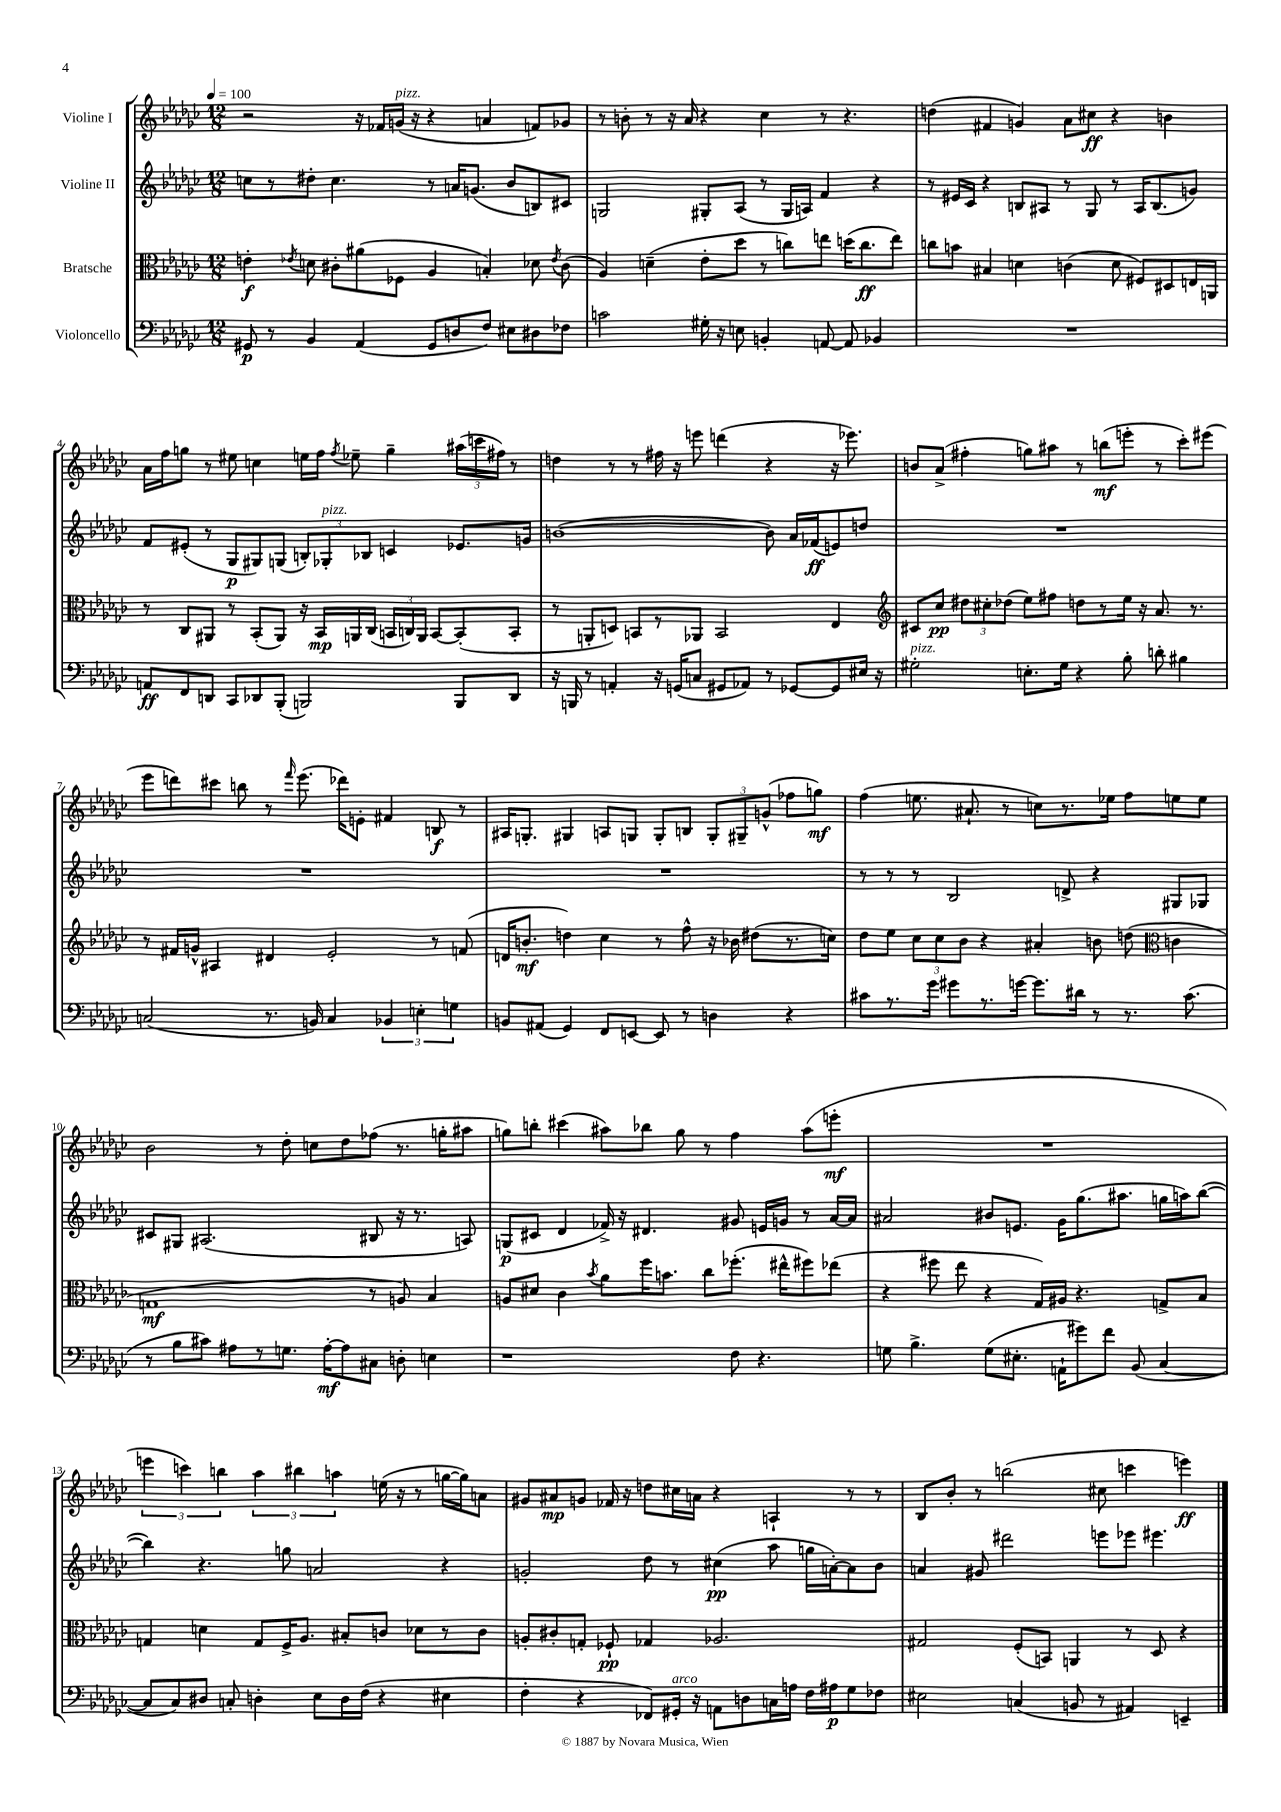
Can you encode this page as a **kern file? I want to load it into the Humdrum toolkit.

**kern	**dynam	**kern	**dynam	**kern	**dynam	**kern	**dynam
*part4	*part4	*part3	*part3	*part2	*part2	*part1	*part1
*staff4	*staff4	*staff3	*staff3	*staff2	*staff2	*staff1	*staff1
*I"Violoncello	*	*I"Bratsche	*	*I"Violine II	*	*I"Violine I	*
*clefF4	*	*clefC3	*	*clefG2	*	*clefG2	*
*k[b-e-a-d-g-c-]	*	*k[b-e-a-d-g-c-]	*	*k[b-e-a-d-g-c-]	*	*k[b-e-a-d-g-c-]	*
*M12/8	*	*M12/8	*	*M12/8	*	*M12/8	*
*MM100	*	*MM100	*	*MM100	*	*MM100	*
=1	=1	=1	=1	=1	=1	=1	=1
8GG#X/	p	4en'\	f	8ccn\L	.	2r	.
8r	.	.	.	8r	.	.	.
.	.	8qe-X/	.	.	.	.	.
4BB-/	.	8dn\	.	8dd#X'\J	.	.	.
.	.	8c#X'\L	.	4.cc\	.	.	.
(4AA-/	.	(8a#X\	.	.	.	16r	.
.	.	.	.	.	.	16f-X/LL	.
!	!	!	!	!	!	!LO:TX:a:i:t=pizz.	!
.	.	8F-X\J	.	.	.	(16gn/JJ	.
.	.	.	.	.	.	16r	.
8GG#/L	.	4A-/	.	8r	.	4r	.
8Dn/	.	.	.	16an/KL	.	.	.
.	.	.	.	(8.gn/J	.	.	.
8F/J)	.	4Bn'/)	.	.	.	4an/	.
8E#X\L	.	.	.	8b-/L	.	.	.
8D#X\	.	8d-X\	.	8Bn/)	.	8fn/L)	.
.	.	8qe-/	.	.	.	.	.
8F-X\J	.	(8c#\	.	8c#X/J	.	8g-X/J	.
=2	=2	=2	=2	=2	=2	=2	=2
2cn\	.	4A-/)	.	2Gn/	.	8r	.
.	.	.	.	.	.	8bn'\	.
.	.	(4dn~\	.	.	.	8r	.
.	.	.	.	.	.	16r	.
.	.	.	.	.	.	16a-/	.
16G#X'\	.	8e-'\L	.	8G#X'/L	.	4r	.
16r	.	.	.	.	.	.	.
8En\	.	8dd-\J	.	(8A-/J	.	.	.
4BBn'/	.	8r	.	8r	.	4cc-\	.
.	.	8ccn\L)	.	16G#/LL	.	.	.
.	.	.	.	16An/JJ)	.	.	.
[8AAn/	.	8een\J	.	4f/	.	8r	.
8AA/]	.	(16ddn\KL	.	.	.	4.r	.
.	.	8.cc\	ff	.	.	.	.
4BB-X/	.	.	.	4r	.	.	.
.	.	8ee\J)	.	.	.	.	.
=3	=3	=3	=3	=3	=3	=3	=3
1.r	.	8ccn\L	.	8r	.	(4ddn\	.
.	.	8bn\J	.	16e#X/LL	.	.	.
.	.	.	.	16c-/JJ	.	.	.
.	.	4B#X/	.	4r	.	4f#X/	.
.	.	4dn\	.	8Bn/L	.	4gn/)	.
.	.	.	.	8A#X/J	.	.	.
.	.	(4cn\	.	8r	.	8a-\L	.
.	.	.	.	8G-/	.	8cc#X\J	ff
.	.	8d\	.	8r	.	4r	.
.	.	8F#X/L)	.	16A#/KL	.	.	.
.	.	.	.	(8.B/	.	.	.
.	.	8D#X/	.	.	.	4bn\	.
.	.	16En/L	.	8gn/J)	.	.	.
.	.	16AAn/JJ	.	.	.	.	.
!!LO:LB:g=z
=4	=4	=4	=4	=4	=4	=4	=4
8AAn/L	ff	8r	.	8f/L	.	16a-\LL	.
.	.	.	.	.	.	16ff\J	.
8FF/	.	8C-/L	.	(8e#X'/J	.	8ggn\J	.
8DDn/J	.	8AA#X/J	.	8r	.	8r	.
8CC-/L	.	8r	.	8G-/L	p	8ee#X\	.
8DD-X/	.	(8BB-'/L	.	8G#X/)	.	4ccn\	.
(8BBB-'/J	.	8AA#/J)	.	(8Gn/J	.	.	.
2BBBn/)	.	16r	.	12Bn'/L)	.	16een\LL	.
.	.	16BB-/LL	mp	.	.	16ff\JJ	.
!	!	!	!	!LO:TX:a:i:t=pizz.	!	!	!
.	.	.	.	12G-X'/	.	.	.
.	.	.	.	.	.	8qff/	.
.	.	16AAn/	.	.	.	8ee-X~\	.
.	.	.	.	12B-X/J	.	.	.
.	.	(16C-/JJ	.	.	.	.	.
.	.	24BBn/LL	.	4cn/	.	4gg~\	.
.	.	24Cn/)	.	.	.	.	.
.	.	24AA/JJ	.	.	.	.	.
.	.	[8BB/L	.	.	.	.	.
8BBB/L	.	(8BB'/]	.	8.e-X/L	.	(24aa#X\LL	.
.	.	.	.	.	.	24cccn\	.
.	.	.	.	.	.	24ff#X\JJ)	.
8DD-/J	.	8BB'/J	.	.	.	8r	.
.	.	.	.	16gn/Jk	.	.	.
=5	=5	=5	=5	=5	=5	=5	=5
16r	.	8r	.	([1bn	.	4ddn\	.
16BBBn/	.	.	.	.	.	.	.
8r	.	8AAn'/L	.	.	.	.	.
4AAn'/	.	8Dn/J)	.	.	.	8r	.
.	.	8BBn/L	.	.	.	8r	.
16r	.	8r	.	.	.	16ff#X\	.
(16GGn/KL	.	.	.	.	.	16r	.
8Cn/J	.	8AA-X/J	.	.	.	8eeen\	.
8GG#X/L	.	2BB/	.	.	.	(4dddn\	.
8AA-X/J)	.	.	.	.	.	.	.
8r	.	.	.	8b\])	.	4r	.
[8GG-X/L	.	.	.	16a-/LL	.	.	.
.	.	.	.	(16f-X/J	ff	.	.
8GG-/]	.	4E-/	.	8en/)	.	16r	.
.	.	.	.	.	.	8.eee-X\)	.
16E#X/Jk	.	.	.	8ddn/J	.	.	.
16r	.	.	.	.	.	.	.
=6	=6	=6	=6	=6	=6	=6	=6
*	*	*clefG2	*	*	*	*	*
!LO:TX:a:i:t=pizz.	!	!	!	!	!	!	!
2G#X'\	.	8c#X/L	.	1.r	.	8bn/L	.
.	.	8cc-/J	pp	.	.	(8a-^/J	.
.	.	12dd#X\L	.	.	.	4ff#X'\	.
.	.	12cc#X'\	.	.	.	.	.
.	.	(12dd-X\J	.	.	.	.	.
8.En'\L	.	8ee-\L)	.	.	.	8ggn\L)	.
.	.	8ff#X\J	.	.	.	8aa#X\J	.
16G#\Jk	.	.	.	.	.	.	.
4r	.	8ddn\L	.	.	.	8r	.
.	.	8r	.	.	.	(8bbn\L	mf
8B-'\	.	16ee-\Jk	.	.	.	8eeen'\J	.
.	.	16r	.	.	.	.	.
8dn'\	.	8.a-/	.	.	.	8r	.
4B#X\	.	.	.	.	.	8ccc-'\L)	.
.	.	8.r	.	.	.	.	.
.	.	.	.	.	.	(8eee#X\J	.
!!LO:LB:g=z
=7	=7	=7	=7	=7	=7	=7	=7
(2Cn/	.	8r	.	1.r	.	8eee-\L	.
.	.	16f#X/LL	.	.	.	8dddn\)	.
.	.	16gn^^/JJ	.	.	.	.	.
.	.	4A#X/	.	.	.	8ccc#X\J	.
.	.	.	.	.	.	8bbn\	.
8.r	.	4d#X/	.	.	.	8r	.
.	.	.	.	.	.	16qqfff/	.
.	.	.	.	.	.	(8.eee-\	.
16BBn/)	.	.	.	.	.	.	.
4C/	.	2e-'/	.	.	.	.	.
.	.	.	.	.	.	16ddd-X\KL)	.
.	.	.	.	.	.	8en'\J	.
6BB-X/	.	.	.	.	.	4f#X/	.
6En'\	.	.	.	.	.	.	.
.	.	8r	.	.	.	8Bn/	f
6Gn\	.	.	.	.	.	.	.
.	.	(8fn/	.	.	.	8r	.
=8	=8	=8	=8	=8	=8	=8	=8
8BBn/L	.	16dn/KL	.	1.r	.	16A#X/KL	.
.	.	8.bn'/J	mf	.	.	8.Gn'/J	.
(8AA#X/J	.	.	.	.	.	.	.
4GG-/)	.	4ddn\)	.	.	.	4G#X/	.
8FF/L	.	4cc-\	.	.	.	8An/L	.
[8EEn/J	.	.	.	.	.	8Gn/J	.
8EE/]	.	8r	.	.	.	8G'/L	.
8r	.	8ff^^\	.	.	.	8Bn/J	.
4Dn\	.	16r	.	.	.	12G'/L	.
.	.	16b-X\	.	.	.	.	.
.	.	.	.	.	.	12G#X~/	.
.	.	(8dd#X\L	.	.	.	.	.
.	.	.	.	.	.	(12gn^^/J	.
4r	.	8.r	.	.	.	8ff-X\L	.
.	.	.	.	.	.	8ggn\J)	mf
.	.	16ccn\Jk)	.	.	.	.	.
=9	=9	=9	=9	=9	=9	=9	=9
8c#X\L	.	8dd-\L	.	8r	.	(4ff\	.
8.r	.	8ee-\J	.	8r	.	.	.
.	.	12cc-\L	.	8r	.	8.een\	.
16g-\Jk	.	.	.	.	.	.	.
.	.	12cc-\	.	.	.	.	.
8g#X\L	.	.	.	2B-/	.	.	.
.	.	12b-\J	.	.	.	.	.
.	.	.	.	.	.	8.a#X`/	.
8.r	.	4r	.	.	.	.	.
.	.	.	.	.	.	8r	.
[16gn\Jk	.	.	.	.	.	.	.
8.g\L]	.	4a#X'/	.	.	.	8ccn\L)	.
.	.	.	.	8dn^/	.	8.r	.
16d#X\Jk	.	.	.	.	.	.	.
8r	.	8bn\	.	4r	.	.	.
.	.	.	.	.	.	16ee-X\Jk	.
8.r	.	(8ddn\	.	.	.	8ff\L	.
*	*	*clefC3	*	*	*	*	*
.	.	4cn\	.	8G#X/L	.	8een\	.
(8.c#\	.	.	.	.	.	.	.
.	.	.	.	8G-X/J	.	8ee\J	.
!!LO:LB:g=z
=10	=10	=10	=10	=10	=10	=10	=10
8r	.	1Gn	mf	8c#X/L	.	2b-\	.
8B-\L	.	.	.	8G#X/J	.	.	.
8c#X\J)	.	.	.	(2.A#X/	.	.	.
8A#X\L	.	.	.	.	.	.	.
8r	.	.	.	.	.	8r	.
8.Gn\J	.	.	.	.	.	8dd-'\	.
.	.	.	.	.	.	8ccn\L	.
[16A#'\KL	mf	.	.	.	.	.	.
8A#\]	.	.	.	.	.	8dd-\	.
8C#X\J	.	8r	.	8B#X/	.	(8ff-X\J	.
8Dn'\	.	8An/)	.	16r	.	8.r	.
.	.	.	.	8.r	.	.	.
4En\	.	4B-/	.	.	.	.	.
.	.	.	.	.	.	16ggn'\KL	.
.	.	.	.	8An/)	.	8aa#X\J	.
=11	=11	=11	=11	=11	=11	=11	=11
1r	.	8An/L	.	(8Gn/L	p	8ggn\L)	.
.	.	8d#X/J	.	8c#X/J	.	8bbn'\J	.
.	.	4c-\	.	4d-/	.	(4ccc#X\	.
.	.	8qb-/	.	.	.	.	.
.	.	8a-\L	.	16f-X^/)	.	8aa#X\L)	.
.	.	.	.	16r	.	.	.
.	.	16ff\K	.	4.d#X/	.	8bb-X\J	.
.	.	8.bn\J	.	.	.	.	.
.	.	.	.	.	.	8gg\	.
.	.	8cc-\L	.	.	.	8r	.
8F\	.	(8.ff-X'\J	.	8g#X/	.	4ff\	.
4.r	.	.	.	16en/LL	.	.	.
.	.	16ee#X^^\KL	.	16gn/JJ	.	.	.
.	.	8ff#X\)	.	8r	.	(8aa#\L	.
.	.	(8ee-X\J	.	[16a-/LL	.	8eeen'\J	mf
.	.	.	.	16a-/JJ]	.	.	.
=12	=12	=12	=12	=12	=12	=12	=12
8Gn\	.	4r	.	2a#X/	.	1.r	.
4.B-^\	.	.	.	.	.	.	.
.	.	8ff#X\	.	.	.	.	.
.	.	8ee-\	.	.	.	.	.
(8G\L	.	4r	.	8b#X/L	.	.	.
8.E#X'\J	.	.	.	8.en/J	.	.	.
.	.	16G-/LL)	.	.	.	.	.
16AAn`\KL	.	16A#X/JJ	.	16g-\KL	.	.	.
8g#X\)	.	4.r	.	(8.gg-\	.	.	.
8f\J	.	.	.	.	.	.	.
.	.	.	.	8.aa#X\J	.	.	.
(8BB-/	.	.	.	.	.	.	.
[4C-/	.	8Gn^/L	.	16ggn\LL	.	.	.
.	.	.	.	16aan\J)	.	.	.
.	.	8B-/J	.	([8bb-\J	.	.	.
!!LO:LB:g=z
=13	=13	=13	=13	=13	=13	=13	=13
8C-/L]	.	4Gn/	.	4bb-\])	.	6eeen\	.
8C-/)	.	.	.	.	.	.	.
.	.	.	.	.	.	6cccn\)	.
8D#X/J	.	4dn\	.	4.r	.	.	.
.	.	.	.	.	.	6bbn\	.
8Cn'/	.	.	.	.	.	.	.
4Dn'\	.	8G/L	.	.	.	6aa-\	.
.	.	16F^/K	.	8ggn\	.	.	.
.	.	.	.	.	.	6bb#X\	.
.	.	8.A-/J	.	.	.	.	.
8E-\L	.	.	.	2an/	.	.	.
.	.	.	.	.	.	6aan\	.
16D\L	.	8B#X'/L	.	.	.	.	.
(16F\JJ	.	.	.	.	.	.	.
4r	.	8cn/J	.	.	.	(16een\	.
.	.	.	.	.	.	16r	.
.	.	8d-X\L	.	.	.	8r	.
4E#X\	.	8r	.	4r	.	[16ggn\LL	.
.	.	.	.	.	.	16gg\J])	.
.	.	8c\J	.	.	.	8an\J	.
=14	=14	=14	=14	=14	=14	=14	=14
4F'\	.	8An'/L	.	2gn'/	.	8g#X/L	.
.	.	8c#X'/	.	.	.	8a#X/	mp
4r	.	8Gn'/J	.	.	.	8gn/J	.
.	.	8F-X`/	pp	.	.	16f-X/	.
.	.	.	.	.	.	16r	.
8FF-X/L)	.	4G-X/	.	8dd-\	.	8ddn\L	.
!LO:TX:a:i:t=arco	!	!	!	!	!	!	!
16GG#X'/Jk	.	.	.	8r	.	16cc#X\L	.
16r	.	.	.	.	.	16an\JJ	.
8AAn\L	.	2.A-X/	.	(4cc#X\	pp	4r	.
8Dn\	.	.	.	.	.	.	.
16Cn\L	.	.	.	8aa-\	.	4An`/	.
16An\JJ	.	.	.	.	.	.	.
16F\LL	.	.	.	16ggn\LL	.	.	.
16A#X\J	p	.	.	[16an'\J)	.	.	.
8G-\	.	.	.	8a\]	.	8r	.
8F-X\J	.	.	.	8b-\J	.	8r	.
=15	=15	=15	=15	=15	=15	=15	=15
2E#X\	.	2G#X/	.	4an/	.	8B-/L	.
.	.	.	.	.	.	8b-'/J	.
.	.	.	.	8g#X/	.	8r	.
.	.	.	.	2ddd#X\	.	(2bbn\	.
(4Cn/	.	(8F'/L	.	.	.	.	.
.	.	8BBn/J)	.	.	.	.	.
8BBn/	.	4AAn/	.	.	.	.	.
8r	.	.	.	8eeen\L	.	8cc#X\	.
4AA#X/)	.	8r	.	8eee-X\J	.	4cccn\	.
.	.	8D-/	.	4.eee#X\	.	.	.
4EEn~/	.	4r	.	.	.	4eeen\)	ff
==	==	==	==	==	==	==	==
*-	*-	*-	*-	*-	*-	*-	*-
